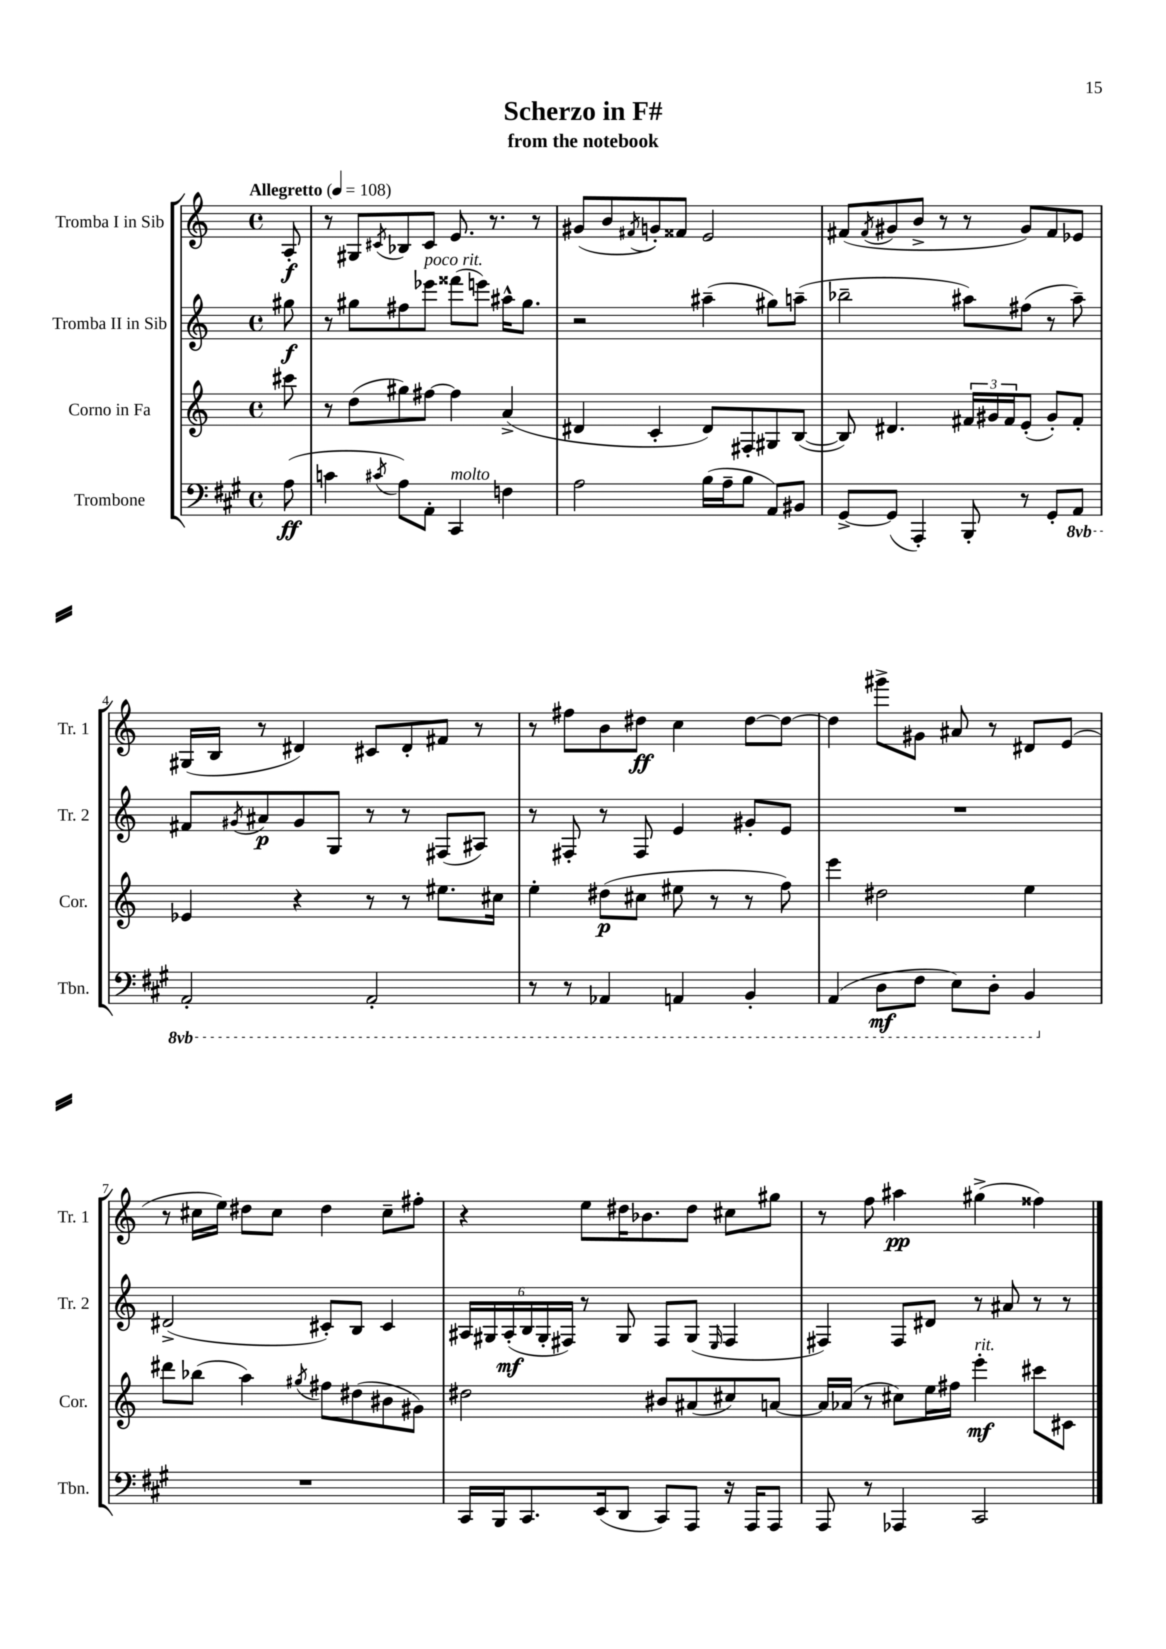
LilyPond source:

\header { title = "Scherzo in F#" subtitle = "from the notebook" }
<<
\new StaffGroup <<
\new Staff = "s0" \with { instrumentName = "Tromba I in Sib" shortInstrumentName = "Tr. 1" } {
    \clef treble \key c \major \defaultTimeSignature \time 4/4 \partial 8 \tempo "Allegretto" 4 = 108
    a8-.\f |
    r8 gis8 \acciaccatura { cis'8 } bes8 cis'8 e'8. r8. r8 |
    gis'8( b'8 \acciaccatura { fis'8 } g'8-.) fisis'8 e'2 |
    fis'8( \acciaccatura { fis'8 } gis'8 b'8-> r8 r8 gis'8) fis'8 ees'8 |
    gis16( b16 r8 dis'4) cis'8 dis'8-. fis'8 r8 |
    r8 fis''8 b'8 dis''8\ff c''4 dis''8~ dis''8~ |
    dis''4 gis'''8-> gis'8 ais'8 r8 dis'8 e'8( |
    r8 cis''16 e''16) dis''8 cis''8 dis''4 cis''8-- fis''8-. |
    r4 e''8 dis''16 bes'8. dis''8 cis''8 gis''8 |
    r8 f''8 ais''4\pp gis''4->( fisis''4) \bar "|." |
}
\new Staff = "s1" \with { instrumentName = "Tromba II in Sib" shortInstrumentName = "Tr. 2" } {
    \clef treble \key c \major \defaultTimeSignature \time 4/4 \partial 8
    gis''8\f |
    r8 gis''8 fis''8 ees'''8^\markup { \italic "poco rit." } fisis'''8( e'''8) ais''16-^ gis''8. |
    r2 ais''4--( gis''8) a''8--( |
    bes''2-- ais''8) fis''8( r8 ais''8--) |
    fis'8 \acciaccatura { gis'8 } ais'8\p gis'8 g8 r8 r8 fis8( ais8) |
    r8 fis8-. r8 fis8 e'4 gis'8-. e'8 |
    R1 |
    dis'2->( cis'8-.) b8 cis'4 |
    \tuplet 6/4 { ais16 gis16 ais16-.\mf( b16 gis16-. fis16) } r8 gis8 fis8 gis8( \grace { e16 } fis4 |
    fis4) fis8 dis'8 r8 ais'8 r8 r8 \bar "|." |
}
\new Staff = "s2" \with { instrumentName = "Corno in Fa" shortInstrumentName = "Cor." } {
    \clef treble \key c \major \defaultTimeSignature \time 4/4 \partial 8
    cis'''8 |
    r8 d''8( gis''8) fis''8~ fis''4 a'4->( |
    dis'4 c'4-. dis'8) fis8-. gis8 b8~( |
    b8) dis'4. \tuplet 3/2 { fis'16 gis'16 fis'16 } e'8-.( gis'8-.) fis'8-. |
    ees'4 r4 r8 r8 eis''8. cis''16 |
    e''4-. dis''8\p( cis''8 eis''8 r8 r8 f''8) |
    e'''4 dis''2 e''4 |
    dis'''8 bes''8( a''4) \acciaccatura { gis''8 } fis''8 dis''8( bis'8 gis'8) |
    dis''2 bis'8 ais'8( cis''8) a'8~ |
    a'16 aes'16( r8 cis''8) e''16 fis''16 e'''4-.\mf^\markup { \italic "rit." } cis'''8 cis'8 \bar "|." |
}
\new Staff = "s3" \with { instrumentName = "Trombone" shortInstrumentName = "Tbn." } {
    \clef bass \key a \major \defaultTimeSignature \time 4/4 \set Staff.ottavationMarkups = #ottavation-simple-ordinals \partial 8
    a8\ff( |
    c'4 \acciaccatura { cis'8 } a8) a,8-. cis,4^\markup { \italic "molto" } f4 |
    a2 b16( a16-- b8 a,8) bis,8 |
    gis,8~-> gis,8( a,,4-.) b,,8-. r8 gis,8-. \ottava #-1 a,,8 |
    a,,2-. a,,2-. |
    r8 r8 aes,,4 a,,4 b,,4-. |
    a,,4( d,8\mf fis,8 e,8) d,8-. b,,4 \ottava #0 |
    R1 |
    cis,16 b,,16 cis,8. e,16( d,8 cis,8) a,,8 r16 a,,16 a,,8 |
    a,,8 r8 aes,,4 cis,2 \bar "|." |
}
>>
>>
